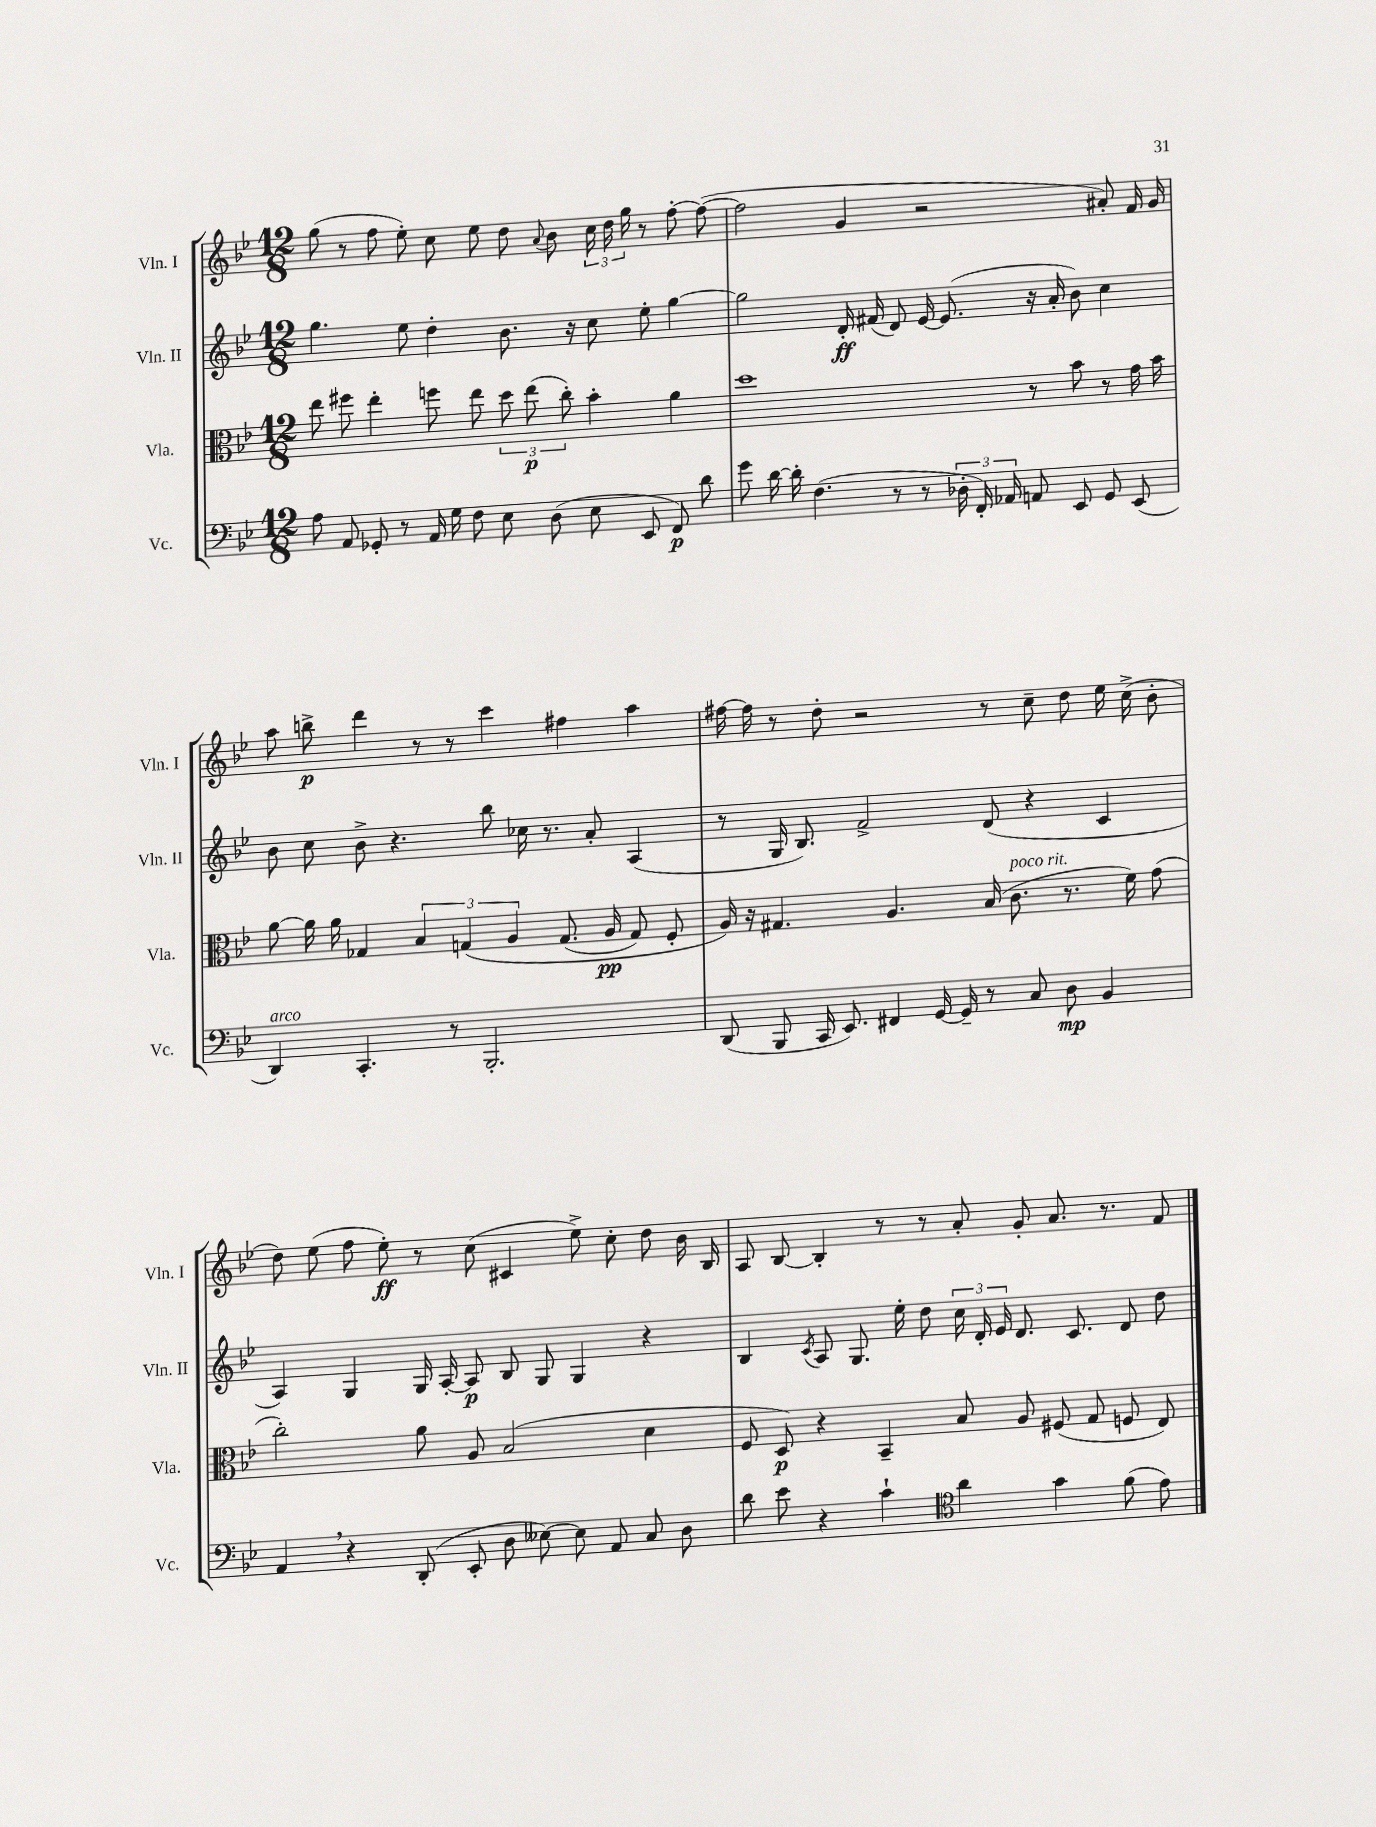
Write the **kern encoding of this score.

**kern	**dynam	**kern	**dynam	**kern	**dynam	**kern	**dynam
*part4	*part4	*part3	*part3	*part2	*part2	*part1	*part1
*staff4	*staff4	*staff3	*staff3	*staff2	*staff2	*staff1	*staff1
*I"Vc.	*	*I"Vla.	*	*I"Vln. II	*	*I"Vln. I	*
*I'Vc.	*	*I'Vla.	*	*I'Vln. II	*	*I'Vln. I	*
*clefF4	*	*clefC3	*	*clefG2	*	*clefG2	*
*k[b-e-]	*	*k[b-e-]	*	*k[b-e-]	*	*k[b-e-]	*
*M12/8	*	*M12/8	*	*M12/8	*	*M12/8	*
=121	=121	=121	=121	=121	=121	=121	=121
8A\	.	8ee-\	.	4.gg\	.	(8gg\	.
8AA/	.	8ff#X\	.	.	.	8r	.
8GG-X'/	.	4ee-'\	.	.	.	8ff\	.
8r	.	.	.	8ee-\	.	8ee-'\)	.
16AA/	.	8ffn\	.	4dd'\	.	8cc\	.
16G\	.	.	.	.	.	.	.
8F\	.	8ee-\	.	.	.	8ee-\	.
8E-\	.	12dd\	.	8.b-\	.	8dd\	.
.	.	(12ee-\	p	.	.	.	.
.	.	.	.	.	.	8qqa/	.
(8D\	.	.	.	.	.	8b-\	.
.	.	12cc'\)	.	.	.	.	.
.	.	.	.	16r	.	.	.
8E-\	.	4b-'\	.	8cc\	.	24cc\	.
.	.	.	.	.	.	24dd\	.
.	.	.	.	.	.	24gg\	.
8EE-/	.	.	.	8ee-'\	.	8r	.
8FF/)	p	4a\	.	[4gg\	.	[8ff'\	.
8d\	.	.	.	.	.	(8ff\_	.
=122	=122	=122	=122	=122	=122	=122	=122
8g\	.	1dd	.	2gg\]	.	2ff\]	.
[16d\	.	.	.	.	.	.	.
16d'\]	.	.	.	.	.	.	.
(4.F\	.	.	.	.	.	.	.
.	.	.	.	16d'/	ff	4g/	.
.	.	.	.	(16f#X/	.	.	.
8r	.	.	.	8d/)	.	.	.
8r	.	.	.	[16e-/	.	2r	.
.	.	.	.	(8.e-/]	.	.	.
24D-X'\	.	.	.	.	.	.	.
24FF'/)	.	.	.	.	.	.	.
24AA-X/	.	.	.	.	.	.	.
8AAn/	.	8r	.	16r	.	.	.
.	.	.	.	16a'/	.	.	.
8EE-/	.	8b-\	.	8b-\)	.	.	.
8GG/	.	8r	.	4cc\	.	8a#X'/)	.
(8EE-/	.	16g\	.	.	.	16f/	.
.	.	16b-\	.	.	.	16g/	.
!!LO:LB:g=z
=123	=123	=123	=123	=123	=123	=123	=123
!LO:TX:a:i:t=arco	!	!	!	!	!	!	!
4DD/)	.	[8a\	.	8b-\	.	8aa\	.
.	.	16a\]	.	8cc\	.	8bbn^\	p
.	.	16a\	.	.	.	.	.
4.CC'/	.	4G-X/	.	8b-^\	.	4ddd\	.
.	.	.	.	4.r	.	.	.
.	.	6B-/	.	.	.	8r	.
8r	.	.	.	.	.	8r	.
.	.	(6Gn/	.	.	.	.	.
2.BBB-'/	.	.	.	8bb-\	.	4ccc\	.
.	.	6A/	.	.	.	.	.
.	.	.	.	16cc-X\	.	.	.
.	.	.	.	8.r	.	.	.
.	.	(8.G/	.	.	.	4ff#X\	.
.	.	.	.	8a'/	.	.	.
.	.	16A/	pp	.	.	.	.
.	.	8G/)	.	(4A/	.	4aa\	.
.	.	8F'/	.	.	.	.	.
=124	=124	=124	=124	=124	=124	=124	=124
(8DD/	.	16A/)	.	8r	.	[16ff#X\	.
.	.	16r	.	.	.	16ff#\]	.
8BBB-/	.	4.G#X/	.	16G/	.	8r	.
.	.	.	.	8.B-/)	.	.	.
16CC/	.	.	.	.	.	8dd'\	.
8.EE-/)	.	.	.	.	.	.	.
.	.	.	.	2f^/	.	2r	.
4FF#X/	.	4.A/	.	.	.	.	.
[16GG/	.	.	.	.	.	.	.
16GG~/]	.	.	.	.	.	.	.
8r	.	(16B-/	.	(8d/	.	8r	.
!	!	!LO:TX:a:i:t=poco rit.	!	!	!	!	!
.	.	8.c\	.	.	.	.	.
8C/	.	.	.	4r	.	8cc~\	.
8D\	mp	8.r	.	.	.	8dd\	.
4BB-/	.	.	.	4c/	.	16ee-\	.
.	.	16f\)	.	.	.	(16cc^\	.
.	.	(8g\	.	.	.	8b-'\	.
!!LO:LB:g=z
=125	=125	=125	=125	=125	=125	=125	=125
4AA,/	.	2cc'\)	.	4A/)	.	8dd\)	.
.	.	.	.	.	.	(8ee-\	.
4r	.	.	.	4G/	.	8ff\	.
.	.	.	.	.	.	8ee-'\)	ff
(8DD'/	.	8a\	.	16G/	.	8r	.
.	.	.	.	[16A'/	.	.	.
8EE-'/	.	8A/	.	8A/]	p	(8cc\	.
8D\	.	(2B-/	.	8B-/	.	4c#X/	.
[8E--X\)	.	.	.	8G/	.	.	.
8E--\]	.	.	.	4G/	.	8ee-^\)	.
8AA/	.	.	.	.	.	8cc'\	.
8C/	.	4d\	.	4r	.	8dd\	.
8D\	.	.	.	.	.	16b-\	.
.	.	.	.	.	.	16B-/	.
=126	=126	=126	=126	=126	=126	=126	=126
8d\	.	8F/	.	4B-/	.	8A/	.
8e-\	.	8D/)	p	.	.	[8B-/	.
.	.	.	.	8qc/	.	.	.
4r	.	4r	.	8A/	.	4B-'/]	.
.	.	.	.	8.G/	.	.	.
4c`\	.	4BB-~/	.	.	.	8r	.
.	.	.	.	16ee-'\	.	.	.
.	.	.	.	8dd\	.	8r	.
*clefC4	*	*	*	*	*	*	*
4a\	.	8B-/	.	24cc\	.	8a'/	.
.	.	.	.	24d'/	.	.	.
.	.	.	.	24e-/	.	.	.
.	.	8A/	.	8.d/	.	8g'/	.
4g\	.	(8F#X/	.	.	.	8.a/	.
.	.	.	.	8.c/	.	.	.
.	.	8G/	.	.	.	.	.
.	.	.	.	.	.	8.r	.
(8f\	.	8Fn/	.	8d/	.	.	.
8e-\)	.	8E-/)	.	8dd\	.	8f/	.
==	==	==	==	==	==	==	==
*-	*-	*-	*-	*-	*-	*-	*-
